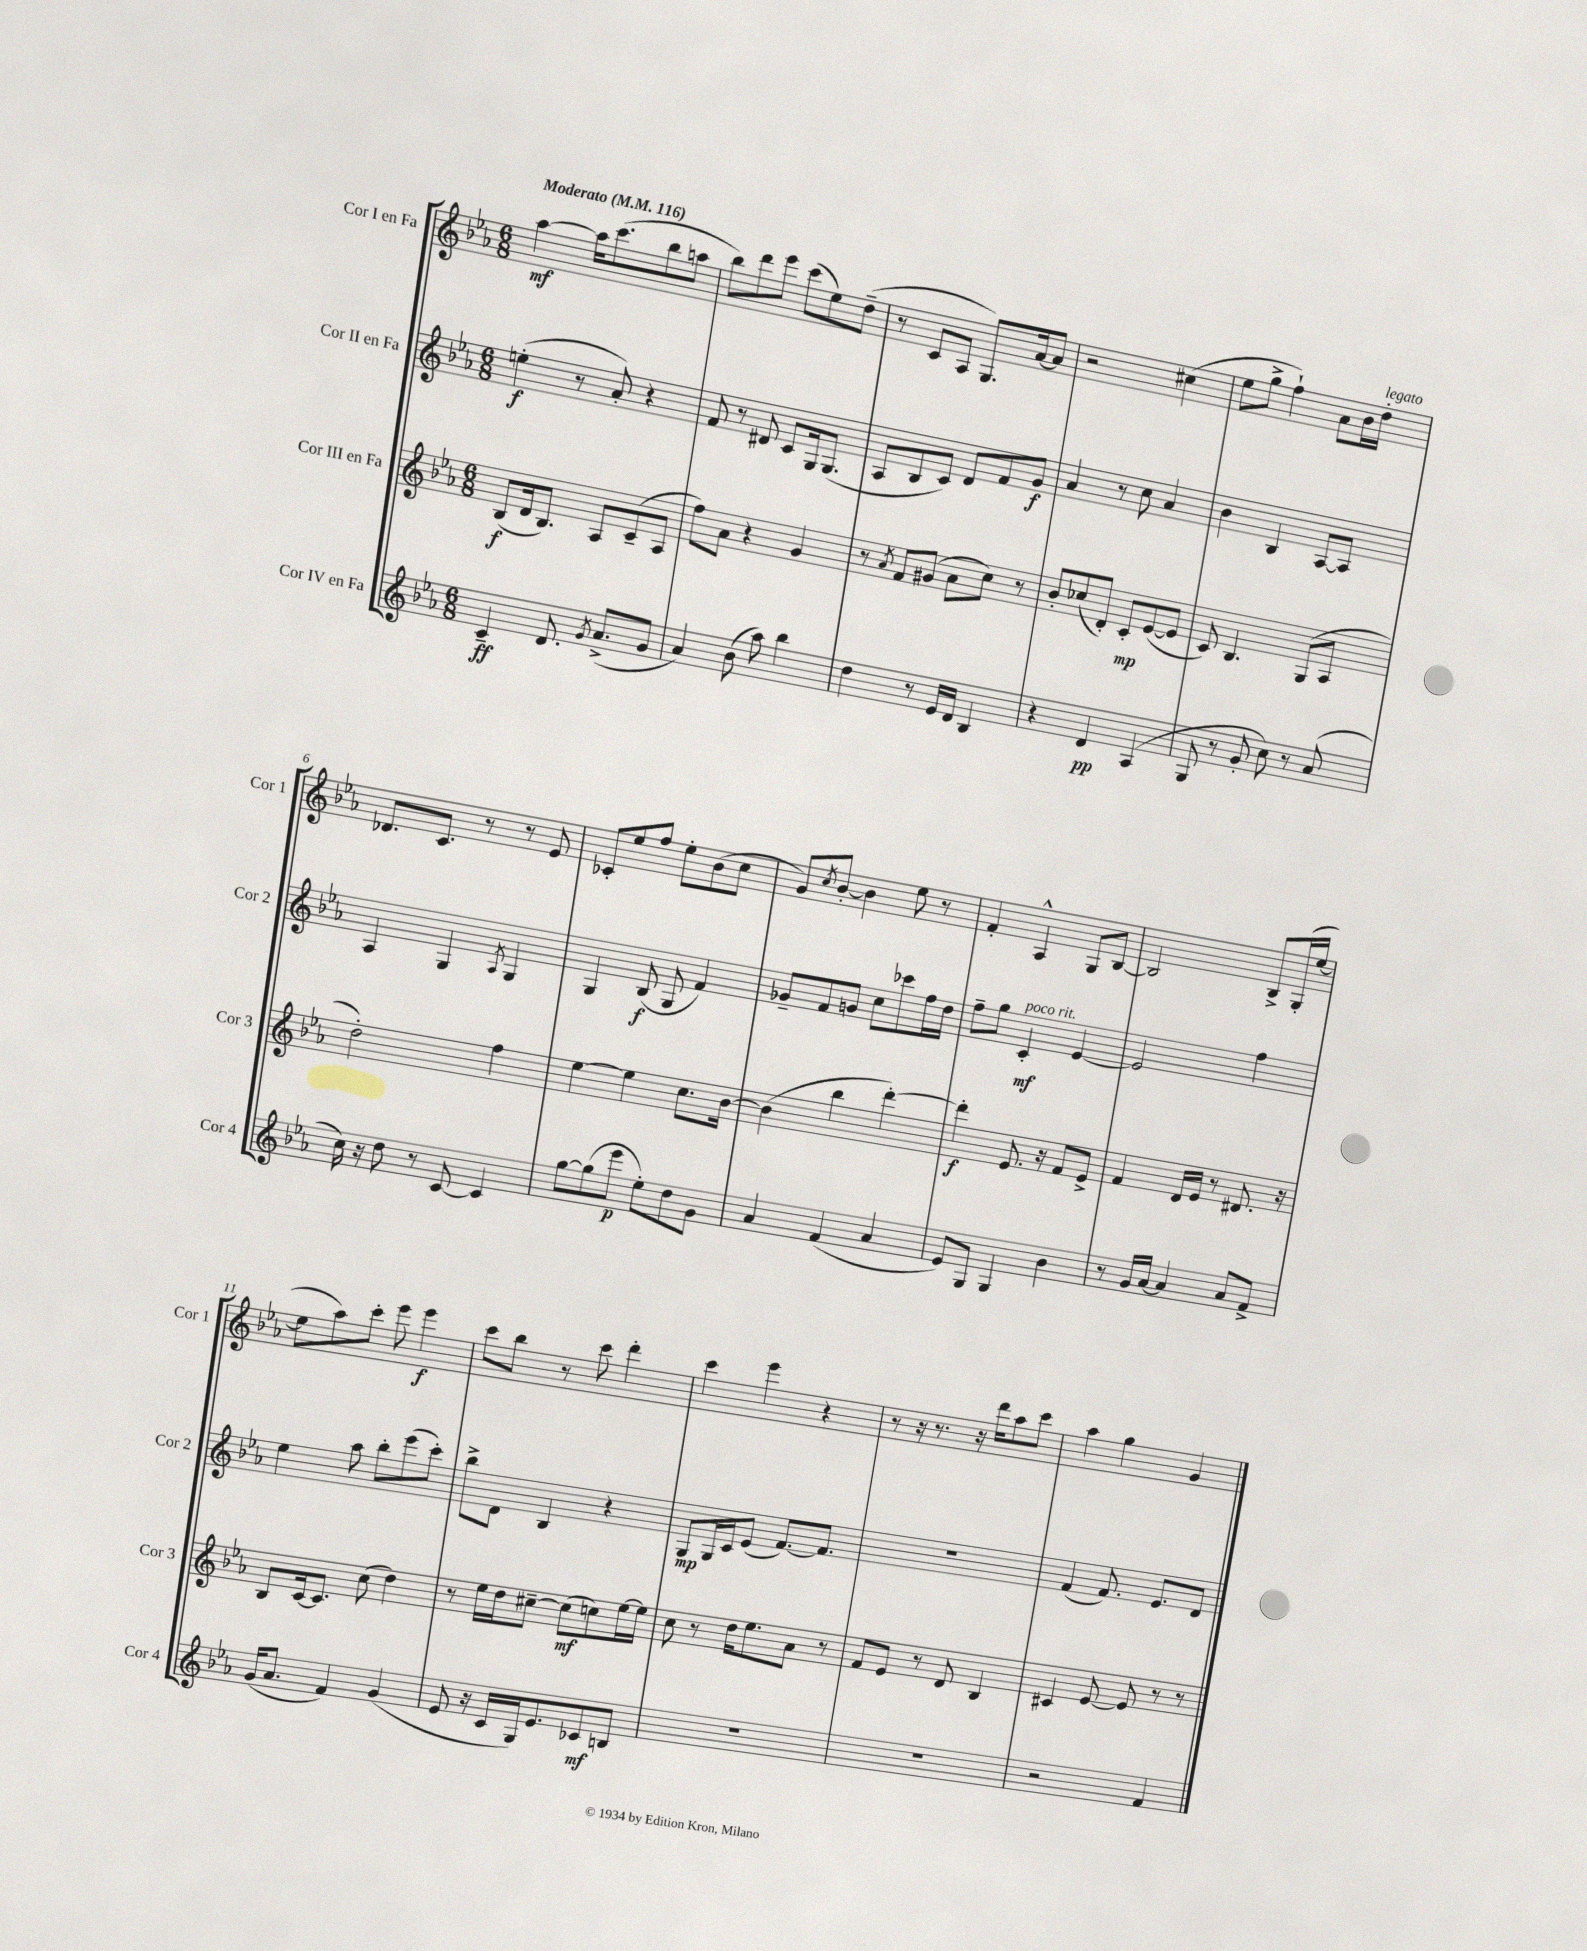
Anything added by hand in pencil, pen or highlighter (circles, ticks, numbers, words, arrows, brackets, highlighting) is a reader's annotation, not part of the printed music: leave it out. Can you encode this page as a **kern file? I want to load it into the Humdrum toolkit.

**kern	**kern	**kern	**kern
*staff4	*staff3	*staff2	*staff1
*clefG2	*clefG2	*clefG2	*clefG2
*k[b-e-a-]	*k[b-e-a-]	*k[b-e-a-]	*k[b-e-a-]
*M6/8	*M6/8	*M6/8	*M6/8
*MM116	*MM116	*MM116	*MM116
4c~	(8B-	(4ee'	[4aa-
.	16d	.	.
.	8.B-)	.	.
8.d	.	8r	16aa-]
.	.	.	(8.ccc
.	8A-	8a-')	.
8qg	.	.	.
(8.a-^	.	.	.
.	(8c~	4r	8bb-
8g	8A-	.	8aa
=	=	=	=
4a-)	8ff)	8f	8bb-)
.	8a-	8r	8ddd
(8b-	4r	8d#	8eee-
8aa-)	.	8c	(8ccc
4bb-	4g	16G	8ee-)
.	.	(8.G	.
.	.	.	(8dd~
=	=	=	=
4dd	8r	8A-	8r
.	8qa-	.	.
.	8f	8B-	8c
8r	(8g#	8c)	8A-
16e-	8a-	8d	8.G)
16d	.	.	.
4B-	8cc)	8f	.
.	.	.	[16a-
.	8r	8g	8a-]
=	=	=	=
4r	8b-'	4a-	2r
.	(8cc-	.	.
4d	8d')	8r	.
.	8c'	8cc	.
(4A-	([8e-	4a-	(4cc#
.	8e-]	.	.
=	=	=	=
8G	8c)	4b-	8ee-
8r	4.B-	.	8gg^
8g'	.	4B-	4ff`)
8cc)	.	.	.
8r	(8G	[8A-	8a-
(8a-	8A-	8A-]	16b-
.	.	.	16dd'
=	=	=	=
16cc)	2dd')	4A-	8.d-
16r	.	.	.
8dd	.	.	.
.	.	.	8.c
8r	.	4G	.
[8c	.	.	8r
.	.	8qA-	.
4c]	4ff	4G	8r
.	.	.	8e-
=	=	=	=
[8gg	[4ee-	4G	8c-'
(8gg]	.	.	8ee-
8eee-	4ee-]	(8B-	8ff
8ee-')	.	8G	8ee-'
8dd	8.cc	4f)	(8b-
8g	.	.	8cc
.	[16b-	.	.
=	=	=	=
4a-	(4b-]	8g-~	8g)
.	.	.	8qcc
.	.	8f	[8b-'
(4f	4bb-	8g	4b-]
.	.	8cc	.
4a-	[4ddd')	8ccc-	8ee-
.	.	16ff	8r
.	.	16dd	.
=	=	=	=
8e-)	4ddd']	8ff~	4f'
8G	.	8gg	.
4G	8.e-	4c'	4A-^^
.	16r	.	.
4b-	8f	[4e-	8G
.	8e-^	.	[8B-
=	=	=	=
8r	4f	2e-]	2B-]
16g	.	.	.
[16a-	.	.	.
4a-]	16d	.	.
.	16e-	.	.
.	8r	.	.
8a-	8.d#	4ff	8B-^
8f^	.	.	(16G'
.	16r	.	[16ee-
=	=	=	=
(16g	8B-	4ee-	8ee-]
8.a-	.	.	.
.	[16c	.	8aa-)
.	8.c]	.	.
4f)	.	8aa-	8ccc'
.	(8cc	8bb-'	8eee-
(4g	4dd)	(8eee-	4eee-
.	.	8ccc')	.
=	=	=	=
8e-	8r	8bb-^	8ccc
16r	16ee-	8d	8bb-
16c	16dd	.	.
16G)	[8cc#~	4B-	8r
8.e-	.	.	.
.	(8cc#]	.	8ccc
8c-	8cc)	4r	4ddd'
8B	[16ee-	.	.
.	16ee-]	.	.
=	=	=	=
2.r	8cc	8G	4ccc
.	8r	16G	.
.	.	16c	.
.	16dd	(8e-	4eee-
.	8.ee-	.	.
.	.	[8.f)	.
.	8a-	.	4r
.	.	8.f]	.
.	8r	.	.
=	=	=	=
2.r	8f	2.r	8r
.	8e-	.	16r
.	.	.	8.r
.	8r	.	.
.	8d	.	16r
.	.	.	16ddd
.	4B-	.	8aa-
.	.	.	8ccc
=	=	=	=
2r	4c#	(4f	4aa-
.	[8e-	8.f)	4gg
.	8e-]	.	.
.	.	8.e-	.
4f	8r	.	4g
.	8r	8d	.
==	==	==	==
*-	*-	*-	*-
